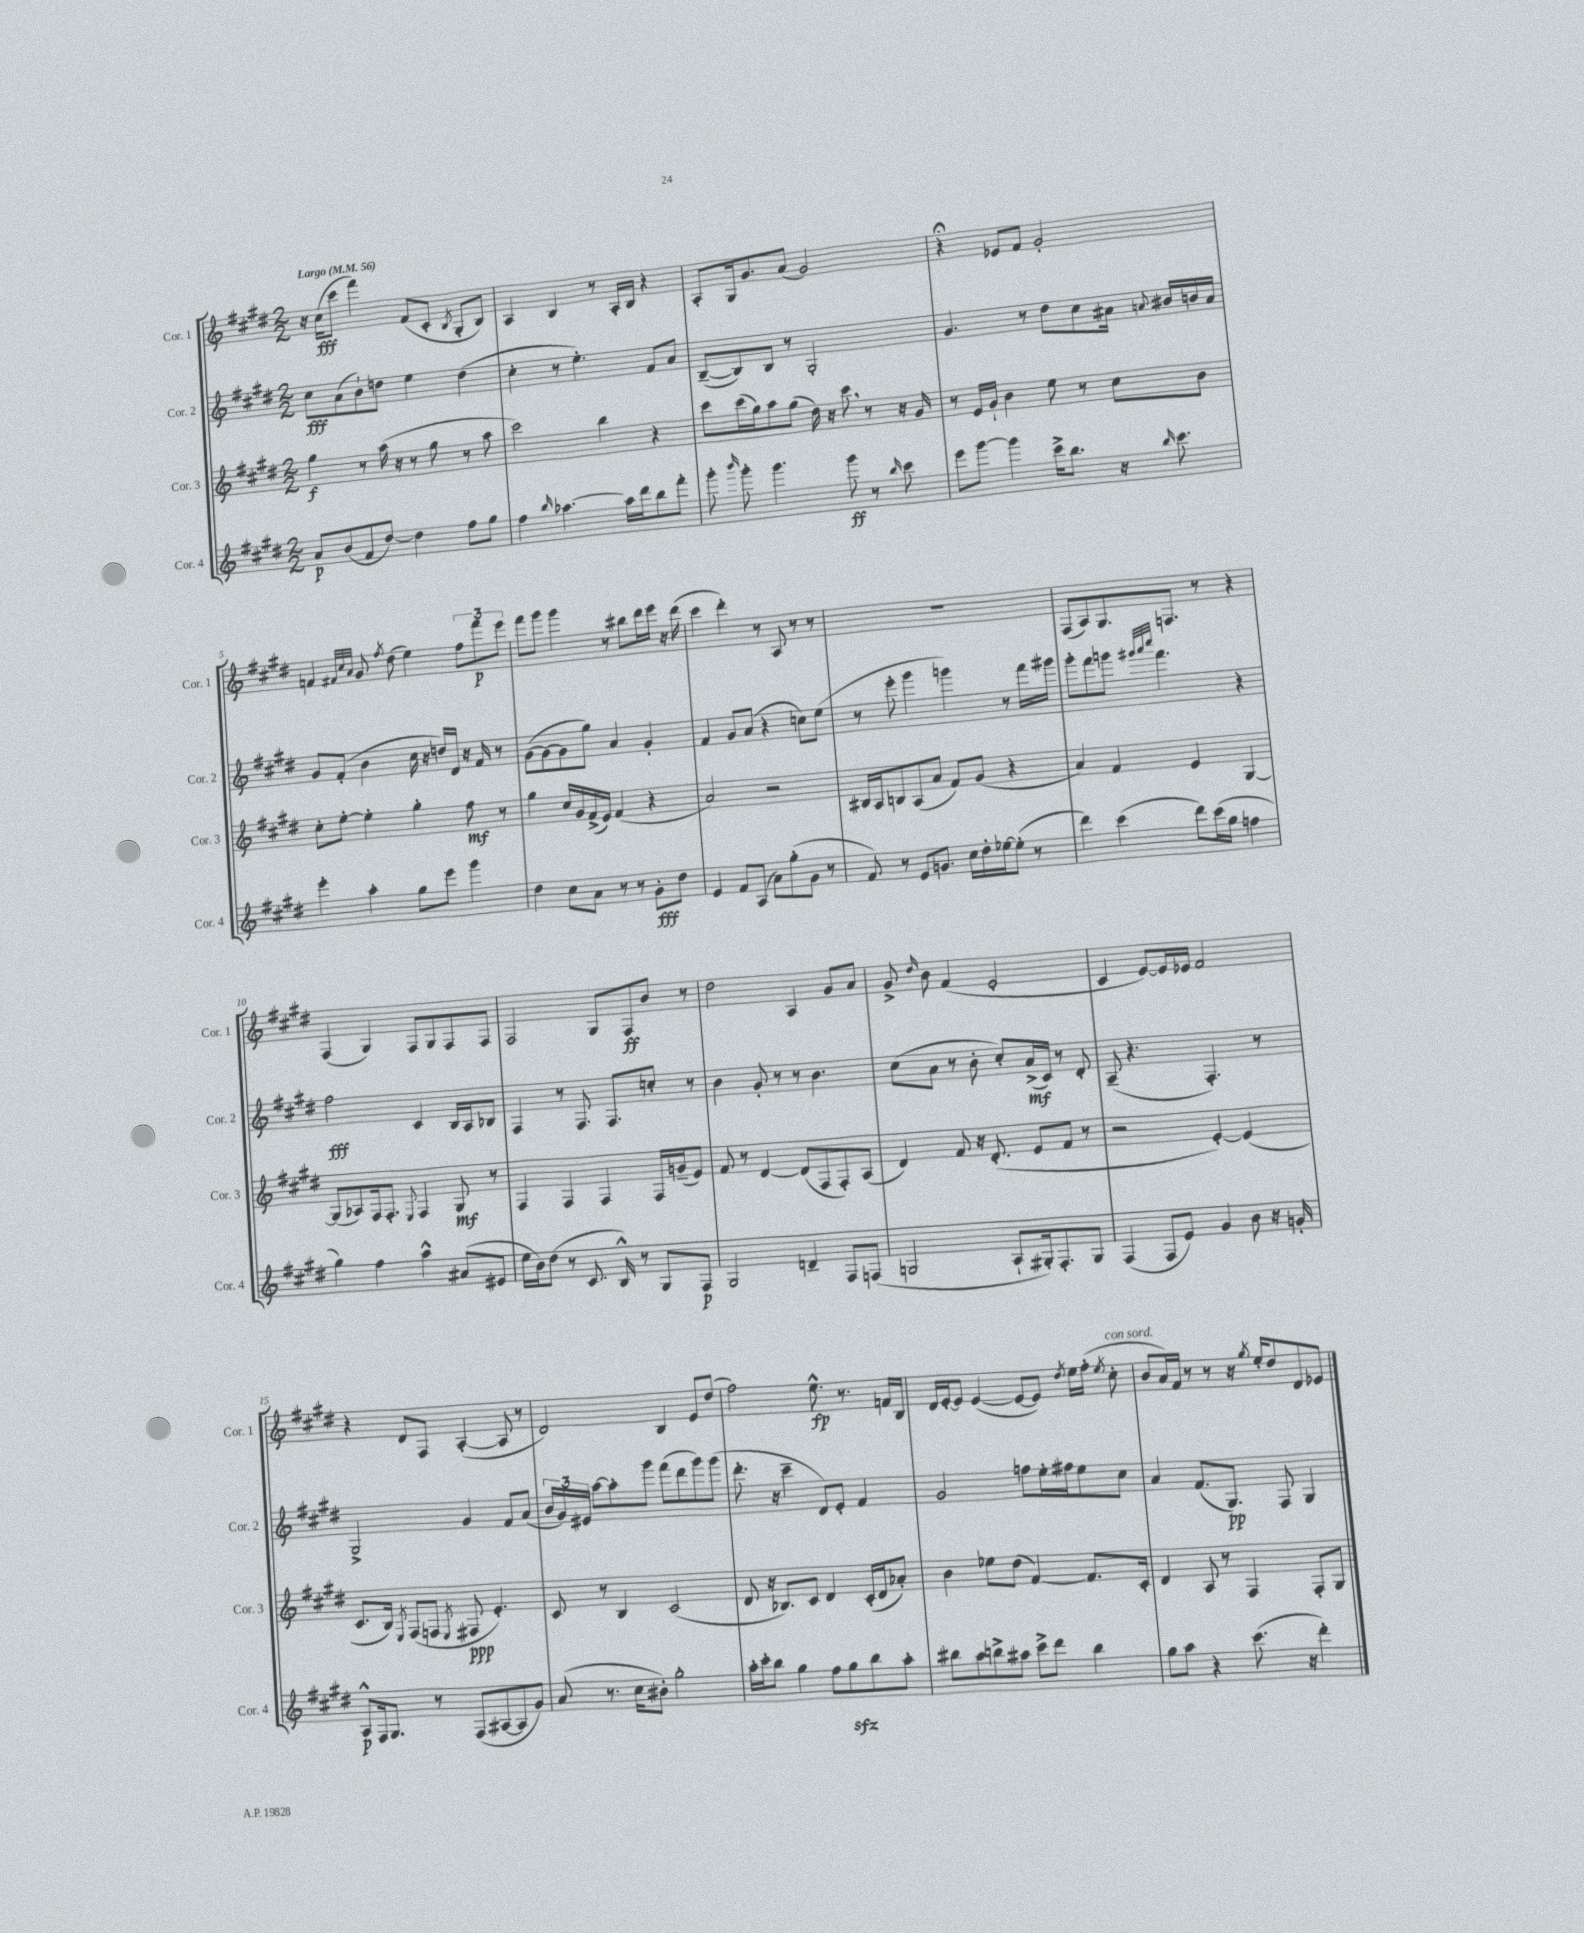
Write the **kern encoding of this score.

**kern	**kern	**kern	**kern
*staff4	*staff3	*staff2	*staff1
*clefG2	*clefG2	*clefG2	*clefG2
*k[f#c#g#d#]	*k[f#c#g#d#]	*k[f#c#g#d#]	*k[f#c#g#d#]
*M2/2	*M2/2	*M2/2	*M2/2
*MM56	*MM56	*MM56	*MM56
8a/L	4gg#\	8cc#\L	16r
.	.	.	(16cc#\LK
(8b/	.	(8a\	8ccc#\J
8f#/	8r	8b`\)	4fff#\)
[8dd#/J)	(16aa\	8dd\J	.
.	16r	.	.
4dd#\]	8r	4ee\	(8f#/L
.	8gg#\	.	8c#'/J
.	.	.	8qB/
8ff#\L	8r	(4dd\	8G#'/L
8gg#\J	8aa\	.	8B/J)
=	=	=	=
4ff#\	2ccc#\)	4cc#'\	4A/
16qqbb/	.	.	.
[4.aa-\	.	8r	4B/
.	.	4.ee'\)	.
.	4bb\	.	8r
16aa-\]LL	.	.	16A'/LL
16ddd#\J	.	.	16B/JJ
8bb\	4r	8f#/L	4r
8fff#'\J	.	8a/J	.
=	=	=	=
8ggg#'\	8ccc#\L	([8B~/L	8A'/L
16qqbbb/	.	.	.
8ggg#'\	(16ccc#\L	8B/])	16G#/k
.	16gg#\J)	.	8.g#/
4.ggg#\	8aa\	8B/J	.
.	(8gg#\J	8r	(8a/J
.	16dd#\)	2G#'/	2g#/)
.	16r	.	.
8ggg#\	8ccc#\	.	.
8r	8r	.	.
16qqbb/	.	.	.
8ccc#\	16r	.	.
.	16g#/	.	.
=	=	=	=
8eee\L	8r	4.g#/	4r;
[8ggg#\J	16e/LL	.	.
.	16g#`/JJ	.	.
4ggg#\]	4b\	.	8e-/L
.	.	8r	8f#/J
16ccc#^\LK	8ee\	8dd#\L	2g#'/
8.bb\J	.	.	.
.	8r	8cc#\	.
16r	8cc#\L	16a#\Jk	.
16qqbb/	.	8qqa/	.
8.ccc#\	.	16b#/LL	.
.	8b\J	16b/	.
.	.	16a/JJ	.
=	=	=	=
4eee'\	8cc#'\L	8g#/L	4f/
.	[8ee'\J	(8f#'/J	.
.	.	.	32qqf#/LLL
.	.	.	32qqcc#/
.	.	.	32qqa/JJJ
4aa'\	4ee'\]	4b\	8g#/
.	.	.	8qff#/
.	.	.	(8dd#\
8gg#\L	4gg#'\	16cc#\	4ee\)
.	.	16r	.
8eee\J	.	16dd/LL)	.
.	.	16d#/JJ	.
4ggg#\	8ff#\	16r	12ff#\L
.	.	16f#/	.
.	.	.	12fff#\
.	8r	8r	.
.	.	.	12eee\J
=	=	=	=
4dd#\	4gg#\	([8g#\L	8fff#\L
.	.	8g#\_	8ggg#\J
8cc#\L	16cc#/LL	8g#\]	4ggg#\
.	16g#/	.	.
8a\J	(16f#^/	8gg#\J)	.
.	16e/JJ)	.	.
8r	(4f#/	4a/	8r
8r	.	.	8bb#\L
8g#'\L	4r	4g#'/	16ddd#\L
.	.	.	16eee\JJ
8dd#\J	.	.	16r
.	.	.	(16ddd#\
=	=	=	=
4e/	2a/)	4f#/	4ccc#\
8f#/L	.	8g#/L	4ddd#'\)
(8A/J	.	(8a/J	.
8a\L)	2r	4r	8r
(8gg#'\	.	.	8A/
8g#\J	.	8cc\L)	8r
8r	.	(8ee\J	8r
=	=	=	=
8f#/)	16B#/LL	8r	1r
.	16A/J	.	.
8r	8B/	8eee'\	.
8e/L	(8A/	4ggg#\	.
8.g/J	8a/J	.	.
.	8f#/L)	4ggg\)	.
16cc#\LL	.	.	.
16dd#'\	(8g#/J	.	.
[16ee-\J	.	.	.
(8ee-'\]J	4r	8r	.
8r	.	16fff#\LL	.
.	.	16ggg#\JJ	.
=	=	=	=
4ddd#\)	4a/)	8ggg#'\L	(8F#/L
.	.	8fff#\	8A/)
(4ccc#\	4f#/	8ggg\J	8.G#/
.	.	32qqggg#/LLL	.
.	.	32qqaaa/	.
.	.	32qqcccc#/JJJ	.
.	.	4.fff#\	.
.	.	.	8.F/J
8ddd#\L)	4e/	.	.
(16ccc#\L	.	.	8r
16gg#\JJ	.	.	.
4ff\	[4G#/	4r	4r
=	=	=	=
4gg#\)	(8G#/]L	2ff#\	(4F#/
.	8A-/)	.	.
4ff#\	16F#/k	.	4G#/)
.	8.F#'/J	.	.
.	8qqE/	.	.
4aa^^\	4F#/	4c#/	8F#/L
.	.	.	8G#/
(8a#/L	8G#/	16B/LL	8F#/
.	.	16A/J	.
8e#/J	8r	8B-/J	8F#/J
=	=	=	=
16ee\LL	4F#/	4F#/	2F#/
16b\J)	.	.	.
(8dd#\J	.	.	.
8r	4F#/	8r	.
8.c#/	.	8.F#/	.
.	4F#/	.	8G#/L
16B^^/)	.	8.F#/L	.
8r	.	.	8F#/
8G#/L	16F#/LL	8cc'/J	8b/J
.	(16g~/J	.	.
8F#/J	8e/J)	8r	8r
=	=	=	=
2G#/	8f#/	4b\	2dd#\
.	8r	.	.
.	[4d#/	8g#'/	.
.	.	8r	.
4d~/	(8d#/]L	8r	4A/
.	8F#/	4.b\	.
8F#/L	8F#'/)	.	8g#/L
(8F/J	(8A/J	.	8a/J
=	=	=	=
2G/	4d#/)	(8cc#\L	8g#^/
.	.	.	16qqdd#/
.	.	8a\J	8b\
.	8f#/	8r	(4f#/
.	16r	8b'\	.
.	(8.d#'/	.	.
8A`/L	.	8cc#'/L)	2e'/
16G#'/k)	8e/L	(16a^/L	.
8.F#'/	.	16c#/JJ)	.
.	8f#/J	8r	.
8G#/J	8r	8d#'/	.
=	=	=	=
(4F#/	2r	(8A~/	4c#/
.	.	4.r	.
8F#/L	.	.	[8e/L)
8e/J)	.	.	16e/]L
.	.	.	16e-/JJ
4g#/	[4e'/)	4.F#'/)	2f#/
8b\	(4e/]	.	.
16r	.	8r	.
16g'/	.	.	.
=	=	=	=
8A^^/L	8.c#/L	2G#^/	4r
16F#/k	.	.	.
8.G#/J	16B/Jk)	.	.
.	8qE/	.	.
.	(8F#/L	.	8d#/L
8r	8F/J	.	8F#/J
.	8qE/	.	.
(8F#/L	8F#/	4g#/	([4A'/
[8A#/	4.e'/)	.	.
8A#/]	.	8f#/L	8A/]
8g#/J)	.	(8a/J	8r
=	=	=	=
(8a/	8c#/	24b/LL	2d#/)
.	.	24g#/)	.
.	.	24e#/JJ	.
8.r	8r	[8aa\L	.
.	4B/	8aa'\]	.
16cc#\LK	.	.	.
8b#'\J)	.	8ggg#\J	.
2gg#'\	(2c#/	(8fff#\L	4B/
.	.	8ddd#\	.
.	.	8ggg#\)	8e/L
.	.	(8ggg#\J	(8dd#/J
=	=	=	=
16aa'\LL	8d#/	8.ddd#'\	2ff#\)
16ccc#'\J	.	.	.
8bb\J	16r	.	.
.	8.B-/L)	16r	.
4gg#\	.	4ccc#~\	.
.	8c#/J	.	.
8ff#\L	4d#/	8d#/L)	8.ee^^\
8gg#\	.	8e'/J	.
.	.	.	8.r
8bb\	(16c#'/LL	4f#/	.
.	16d#/J	.	.
8aa'\J	8a-'/J)	.	16f/LL
.	.	.	16B/JJ
=	=	=	=
8bb#\L	4b\	2g#/	16d#/LL
.	.	.	[16e'/J
8aa\	.	.	8e/]J
8bb^\	8ee-\L	.	([4e/
8aa#\J	(8dd#\J	.	.
8ccc#^\L	[4f#/)	8ff\L	8e/_L
8ddd#\J	.	16ee'\L	8e/]J)
.	.	16ff#\J	.
.	.	.	8qdd#/
4bb\	8.f#/]L	8ee\	16ee\LL
.	.	.	(16ff#'\JJ
.	.	.	8qee/
.	.	8cc#\J	8cc#'\
.	16c#'/Jk	.	.
=	=	=	=
8gg#\L	4d#/	4a/	8b/L
8aa\J	.	.	16a/L)
.	.	.	16f#/JJ
4r	8A/	(8.f#/L	8r
.	8r	.	8r
.	.	8.G#/J)	.
(8.ccc#\	4F#/	.	16r
.	.	.	8qgg#/
.	.	.	16ee'/LK
.	.	8F#/	8dd#/
16r	.	.	.
4ddd#'\)	8F#'/L	4G#/	8d#/
.	8G#/J	.	8e-/J
==	==	==	==
*-	*-	*-	*-
